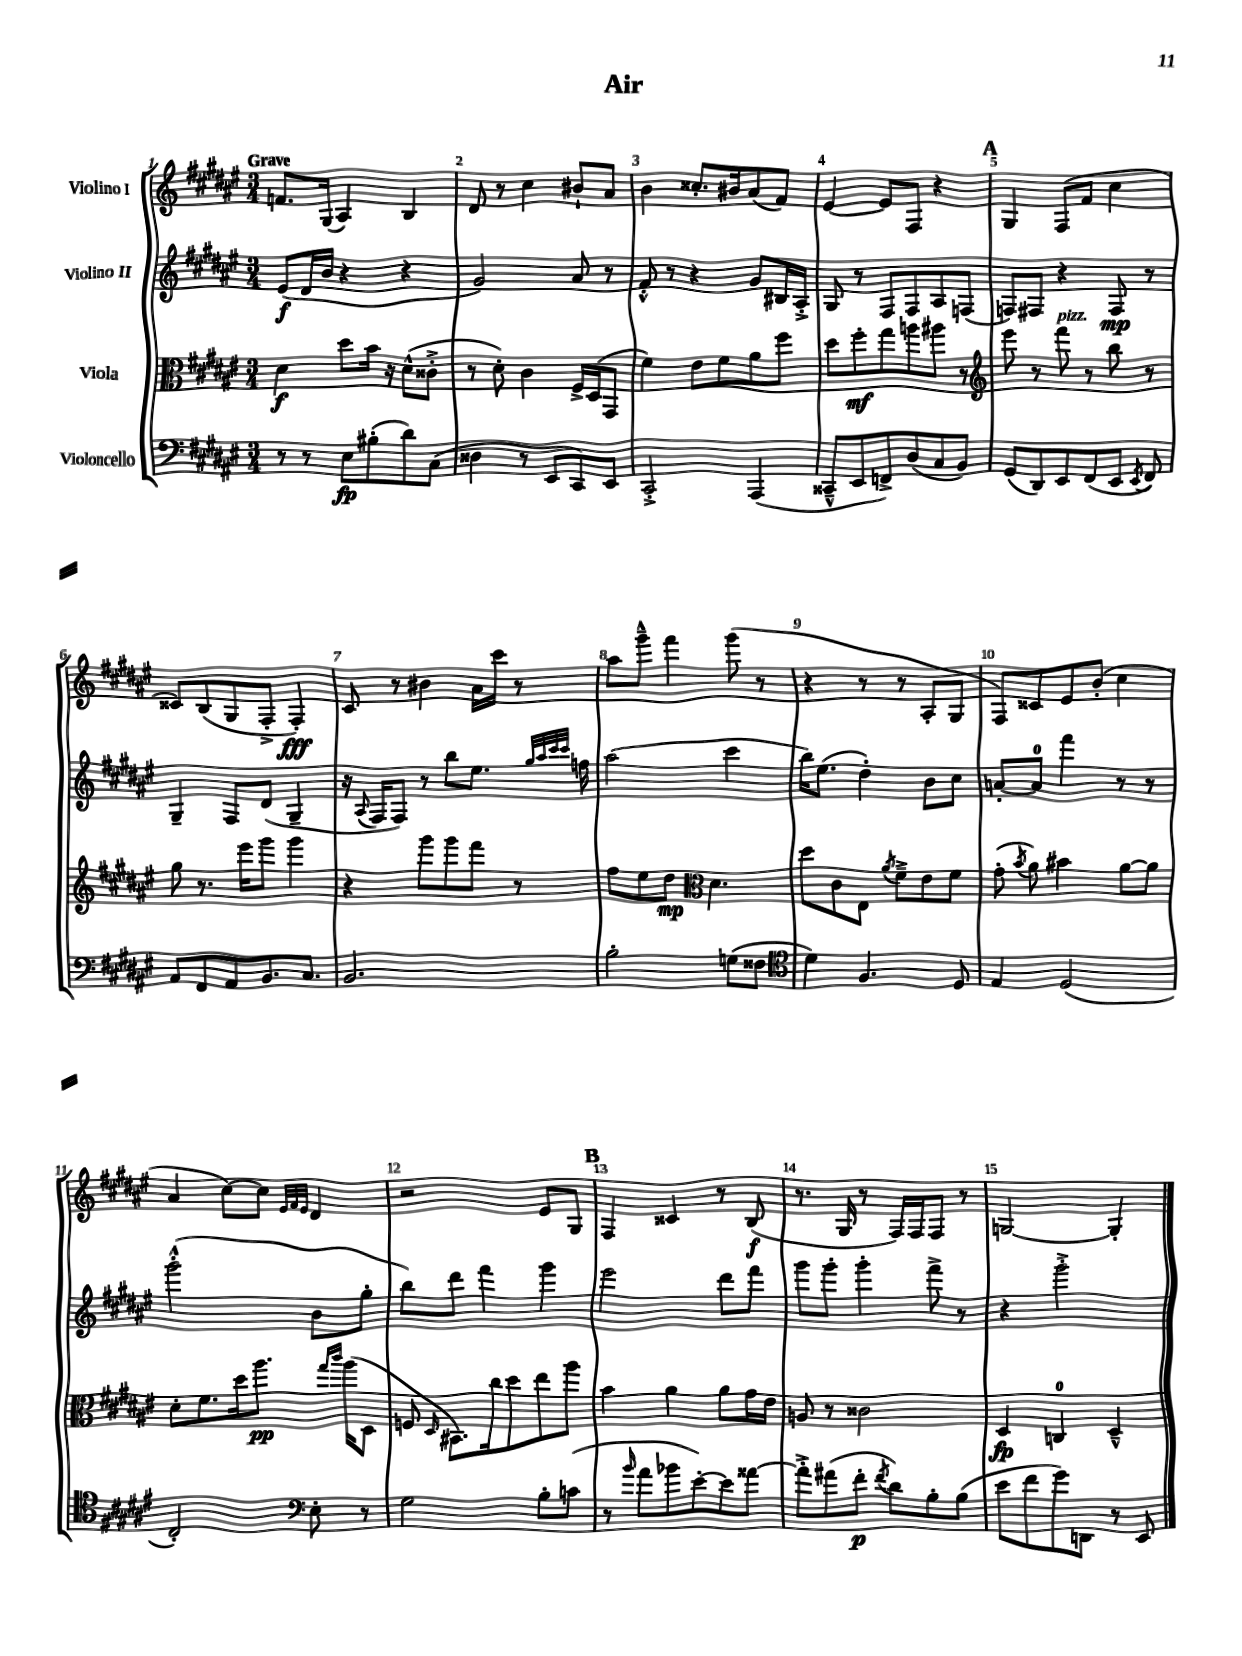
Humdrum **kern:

**kern	**kern	**kern	**kern
*staff4	*staff3	*staff2	*staff1
*clefF4	*clefC3	*clefG2	*clefG2
*k[f#c#g#d#a#e#]	*k[f#c#g#d#a#e#]	*k[f#c#g#d#a#e#]	*k[f#c#g#d#a#e#]
*M3/4	*M3/4	*M3/4	*M3/4
8r	4d#	(8e#	8.f
8r	.	16d#	.
.	.	16b	(16G#
8E#	8dd#	4r	4A#)
(8B#'	16b	.	.
.	16r	.	.
8d#)	(8d#^^	4r	4B
(8C#	8c##'^	.	.
=	=	=	=
4D##	8r	2g#)	8d#
.	8d#')	.	8r
8r	4c#	.	4cc#
8EE#	.	.	.
8CC#)	16F#^	8a#	8b#`
.	(16D#	.	.
8EE#	8GG#	8r	8a#
=	=	=	=
2CC#'^	4f#)	8f#'^^	4b
.	.	8r	.
.	8e#	4r	8.cc##'
.	8f#	.	.
.	.	.	16b#
(4AAA#	8a#	8g#	(8a#
.	8ff#	16B#	8f#)
.	.	16A#'^	.
=	=	=	=
8CC##~^^	8dd#	8G#	[4e#
8EE#	8ff#'	8r	.
8FF^)	8gg#	8F#	8e#]
(8D#	8aa	8F#	8F#
8C#	8aa#	8A#	4r
8BB)	8r	(8F	.
=	=	=	=
*	*clefG2	*	*
(8GG#	8eee#	8F)	4G#
8DD#)	8r	8F#	.
8EE#	8fff#	4r	(8F#
(8FF#	8r	.	8f#
8EE#	8bb	8F#	4cc#
8qEE#	.	.	.
8FF#)	8r	8r	.
=	=	=	=
8AA#	8gg#	4G#~	8c##)
8FF#	8.r	.	(8B
8AA#	.	8F#	8G#
.	16eee#	.	.
8.BB	8ggg#	(8d#	8F#'^
.	4ggg#	4G#~	4F#')
8.C#	.	.	.
=	=	=	=
2.BB	4r	16r	8c#
.	.	8qqA#	.
.	.	16F#	.
.	.	8F#)	8r
.	8ggg#	8r	4b#
.	8ggg#	8bb	.
.	8fff#	8.ee#	16a#
.	.	.	16ccc#
.	8r	.	8r
.	.	32qqgg#	.
.	.	32qqaa#	.
.	.	32qqccc#	.
.	.	32qqccc#	.
.	.	16ff	.
=	=	=	=
2B'	8ff#	(2aa#	8aa#
.	8ee#	.	8ggg#~^^
.	8dd#	.	4fff#
*	*clefC3	*	*
.	4.d#	.	.
(8G	.	4ccc#	(8ggg#
8F##	.	.	8r
=	=	=	=
*clefC4	*	*	*
4d#)	8dd#	16bb)	4r
.	.	(8.ee#	.
.	8c#	.	.
4.F#	8E#	4dd#')	8r
.	8qa#	.	.
.	8f#~^	.	8r
.	8e#	8b	8A#'
8D#	8f#	8cc#	8G#
=	=	=	=
4E#	(8g#'	[8a'	8F#)
.	8qb	.	.
.	8a#)	8a]	8c##
(2D#	4b#	4fff#	8e#
.	.	.	(8b'
.	[8a#	8r	4cc#
.	8a#]	8r	.
=	=	=	=
2C#')	8d#'	(2ggg#'^^	4a#
.	8.f#	.	.
.	.	.	[8cc#)
.	16dd#	.	.
.	8.aa#	.	8cc#]
*clefF4	*	*	*
.	.	.	32qqe#
.	.	.	32qqf#
.	.	.	32qqe#
8E#'	.	8b	4d#
.	16qqgg#	.	.
.	16qqccc#	.	.
.	(16aa#	.	.
8r	8D#	8gg#'	.
=	=	=	=
2G#	8F	8bb)	2r
.	16qqD#	.	.
.	8.BB#)	8ddd#	.
.	.	4fff#	.
.	16cc#	.	.
.	8dd#	.	.
8B'	8ee#	4ggg#	8e#
(8c	8aa#	.	8G#
=	=	=	=
8r	4b	2eee#	4F#
16qqb	.	.	.
8a#	.	.	.
8b-	4a#	.	4c##
[8e#')	.	.	.
8e#]	8a#	8ddd#	8r
[8a##	16g#	8fff#	(8B
.	16e#	.	.
=	=	=	=
8a##'^]	8A	8ggg#	8.r
(8a#	8r	8ggg#'	.
.	.	.	16G#
8f#'	2c##	4ggg#'	8r
8qf#	.	.	.
8d#)	.	.	16F#)
.	.	.	16F#
8B'	.	8fff#^	8F#
(8B	.	8r	8r
=	=	=	=
8e#	4D#	4r	[2G
8f#	.	.	.
8g#)	4C	2ggg#'^	.
8DD	.	.	.
8r	4D#~^^	.	4G']
8EE#	.	.	.
==	==	==	==
*-	*-	*-	*-
